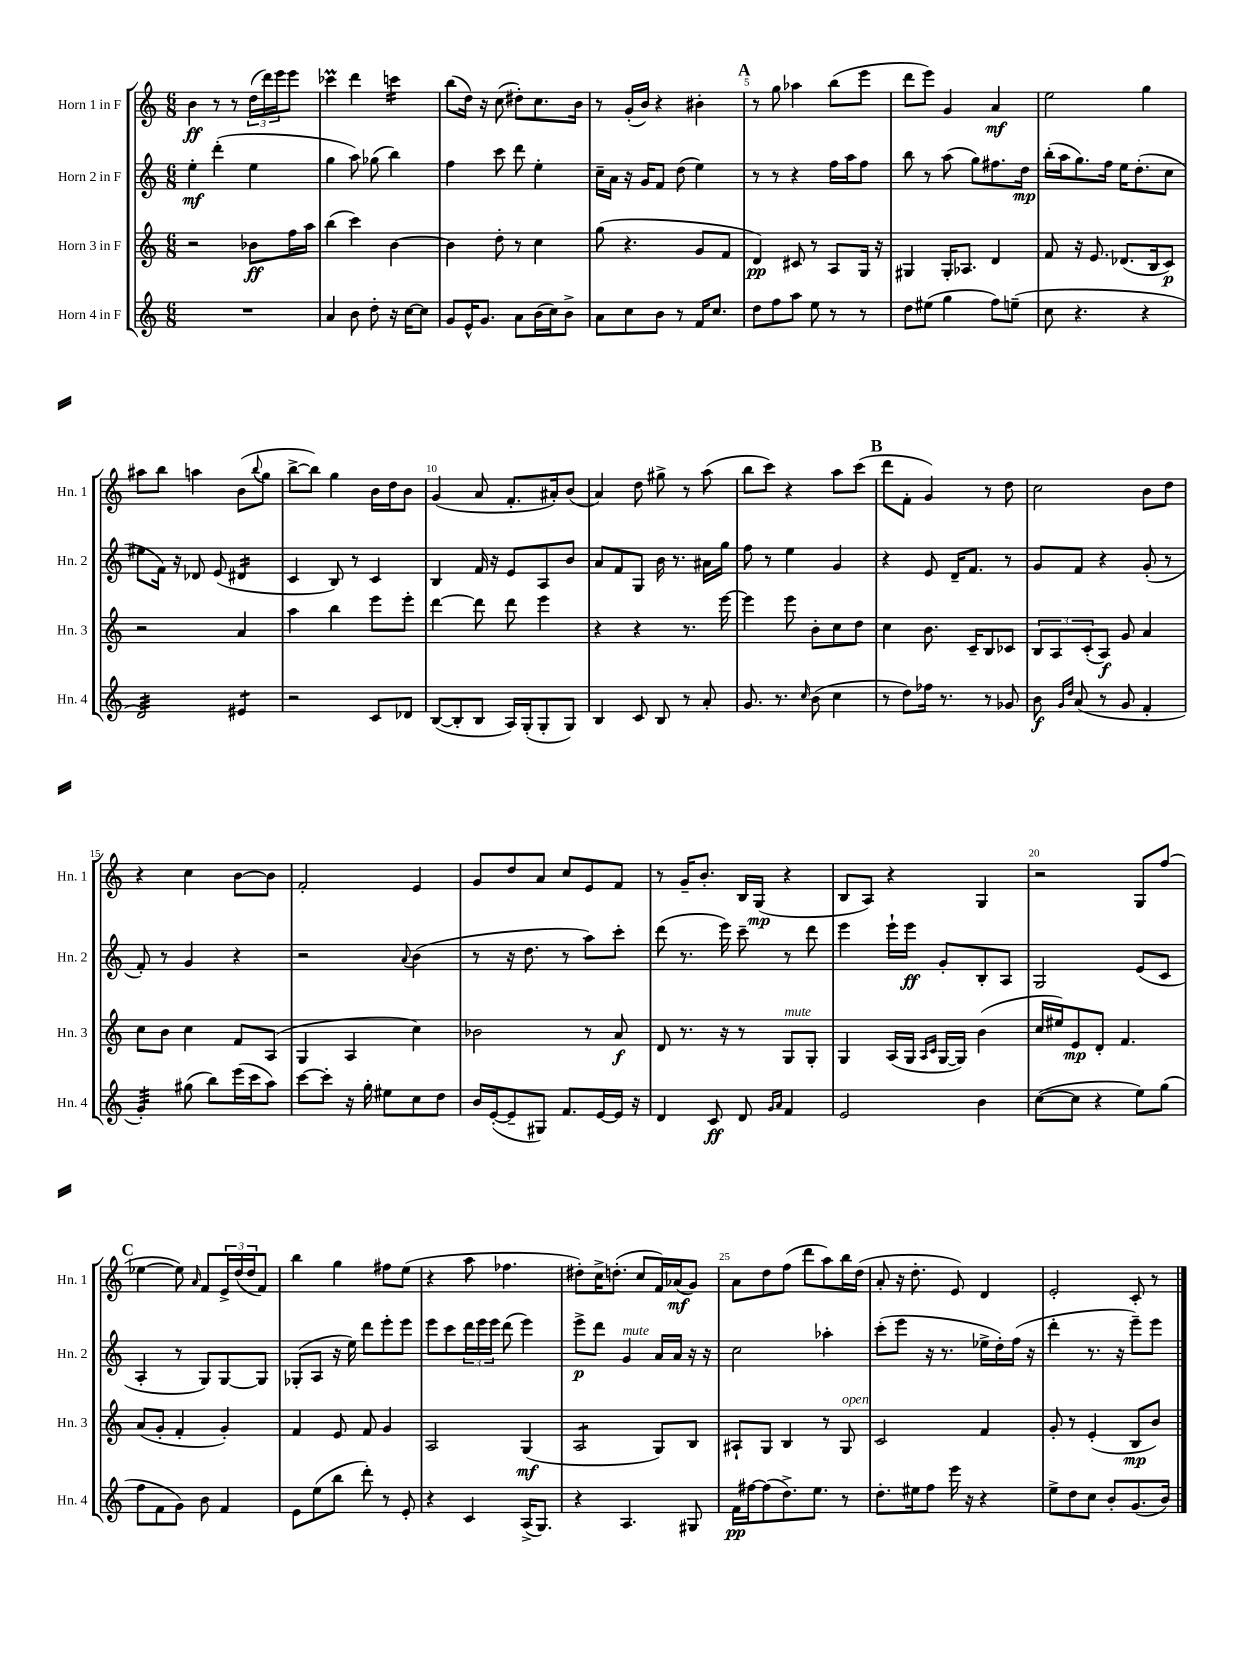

**kern	**kern	**kern	**kern
*staff4	*staff3	*staff2	*staff1
*clefG2	*clefG2	*clefG2	*clefG2
*k[]	*k[]	*k[]	*k[]
*M6/8	*M6/8	*M6/8	*M6/8
2.r	2r	4ee'	4b
.	.	(4ddd'	8r
.	.	.	8r
.	8b-	4ee	(24dd
.	.	.	24ddd)
.	.	.	24eee
.	16ff	.	8eee
.	16aa	.	.
=	=	=	=
4a	(4bb	4gg	4ccc-
8b	4ccc)	8aa)	4ddd
8dd'	.	(8gg-	.
16r	[4b	4bb)	4ccc
[16cc	.	.	.
8cc]	.	.	.
=	=	=	=
8g	4b]	4ff	(8bb
16e^^	.	.	16dd)
8.g	.	.	16r
.	8dd'	8ccc	(8cc
8a	8r	8ddd	8dd#')
(16b	4cc	4ee'	8.cc
16cc)	.	.	.
8b^	.	.	.
.	.	.	16b
=	=	=	=
8a	(8gg	16cc~	8r
.	.	16a	.
8cc	4.r	16r	(16g'
.	.	16g	16b)
8b	.	8f	4r
8r	.	(8dd	.
16f	8g	4ee)	4b#'
8.cc	.	.	.
.	8f	.	.
=	=	=	=
8dd	4d)	8r	8r
8ff	.	8r	8gg
8aa	8c#	4r	4aa-
8ee	8r	.	.
8r	8A	16ff	(8bb
.	.	16aa	.
8r	16G	8ff	8eee
.	16r	.	.
=	=	=	=
8dd	4G#	8bb	8ddd
(8ee#	.	8r	8eee)
4gg	16G#'	(8aa	4g
.	8.A-	.	.
.	.	8gg)	.
8ff)	4d	8.ff#	4a
(8ee~	.	.	.
.	.	16dd	.
=	=	=	=
8cc	8f	(16bb'	2ee
.	.	16aa	.
4.r	16r	8.gg)	.
.	8.e	.	.
.	.	16ff	.
.	(8.d-	16ee	.
.	.	(8.dd'	.
4r	.	.	4gg
.	16B	.	.
.	8c)	8cc	.
=	=	=	=
2d)	2r	8ee#	8aa#
.	.	16f)	8bb
.	.	16r	.
.	.	8d-	4aa
.	.	(8e	.
4e#	4a	4d#	(8b
.	.	.	8qqbb
.	.	.	8gg
=	=	=	=
2r	4aa	4c	[8bb^
.	.	.	8bb])
.	4bb	8B)	4gg
.	.	8r	.
8c	8eee	4c	16b
.	.	.	16dd
8d-	8eee'	.	8b
=	=	=	=
([8B	[4ddd	4B	(4g
8B']	.	.	.
8B	8ddd]	16f	8a
.	.	16r	.
16A)	8ddd	8e	8.f'
(16G'	.	.	.
8G'	4eee	8A	.
.	.	.	16a#')
8G)	.	8b	(8b
=	=	=	=
4B	4r	8a	4a)
.	.	8f	.
8c	4r	8G	8dd
8B	.	16b	8gg#^
.	.	8.r	.
8r	8.r	.	8r
8a'	.	16a#	(8aa
.	[16eee	16gg	.
=	=	=	=
8.g	4eee]	8ff	8bb
.	.	8r	8ccc)
8.r	.	.	.
.	8eee	4ee	4r
16qqcc	.	.	.
(8b	8b'	.	.
4cc	8cc	4g	8aa
.	8dd	.	(8ccc
=	=	=	=
8r	4cc	4r	8ddd
8dd)	.	.	8f'
16ff-	8.b	8e	4g)
8.r	.	.	.
.	.	16d~	.
.	16c~	8.f	.
8r	8B	.	8r
8g-	8c-	8r	8dd
=	=	=	=
8b	12B	8g	2cc
.	12A	.	.
16qqg	.	.	.
16qqdd	.	.	.
(8a	.	8f	.
.	(12c'	.	.
8r	8A)	4r	.
8g	8g	.	.
4f'	4a	(8g'	8b
.	.	8r	8dd
=	=	=	=
4g')	8cc	8f')	4r
.	8b	8r	.
(8gg#	4cc	4g	4cc
8bb)	.	.	.
(16eee	8f	4r	[8b
16ccc	.	.	.
8aa)	(8A	.	8b]
=	=	=	=
[8ccc	4G	2r	2f'
8ccc']	.	.	.
16r	4A	.	.
16gg'	.	.	.
8ee#	.	.	.
.	.	8qqa	.
8cc	4cc)	(4b	4e
8dd	.	.	.
=	=	=	=
16b	2b-	8r	8g
([16e'	.	.	.
8e~]	.	16r	8dd
.	.	8.dd	.
8G#)	.	.	8a
8.f	.	8r	8cc
.	8r	8aa)	8e
[16e	.	.	.
16e]	8a	8ccc'	8f
16r	.	.	.
=	=	=	=
4d	8d	(8ddd	8r
.	8.r	8.r	16g~
.	.	.	8.b'
8c	.	.	.
.	16r	16eee)	.
8d	8r	8ccc~	16B
.	.	.	(16G
16qqg	.	.	.
16qqa	.	.	.
4f	8G	8r	4r
.	8G'	8ddd	.
=	=	=	=
2e	4G	4eee	8B
.	.	.	8A)
.	(16A	16eee`	4r
.	16G	16eee	.
.	16qqA	.	.
.	16qqc	.	.
.	[16G	8g'	.
.	16G])	.	.
4b	(4b	8B'	4G
.	.	8A	.
=	=	=	=
([8cc	16cc	2G	2r
.	16ee#)	.	.
8cc]	8e	.	.
4r	8d'	.	.
.	4.f	.	.
8ee)	.	(8e	8G
(8gg	.	8c	(8ff
=	=	=	=
8ff	(8a	4A'	[4ee-
8f	8g'	.	.
8g)	4f'	8r	8ee-])
.	.	.	16qqa
8b	.	8G)	8f
4f	4g')	[8G	24e^
.	.	.	(24dd
.	.	.	24dd
.	.	8G]	8f)
=	=	=	=
8e	4f	(8G-'	4bb
(8ee	.	8A	.
8bb	8e	16r	4gg
.	.	16ee)	.
8ddd')	8f	8ddd	.
8r	4g	8eee'	8ff#
8e'	.	8eee	(8ee
=	=	=	=
4r	2A	8eee	4r
.	.	8ccc	.
4c	.	24ddd	8aa
.	.	24eee	.
.	.	24eee	.
.	.	(8ddd	4.ff-
(16A^	(4G	4eee)	.
8.G)	.	.	.
=	=	=	=
4r	2A	8eee^	8dd#')
.	.	8ddd	16cc^
.	.	.	(8.dd'
4.A	.	4g	.
.	.	.	8cc
.	8G)	16a	16f)
.	.	16a	(16a-
8G#	8B	16r	8g)
.	.	16r	.
=	=	=	=
16f	8A#`	2cc	8a
[16ff#	.	.	.
(8ff#]	8G	.	8dd
8.dd^)	4B	.	(8ff
.	.	.	8ddd
8.ee	.	.	.
.	8r	4aa-'	8aa)
8r	8G	.	16bb
.	.	.	(16dd
=	=	=	=
8.dd'	2c	(8ccc'	8a'
.	.	8eee	16r
16ee#	.	.	8.dd'
8ff	.	16r	.
.	.	8.r	.
16eee	.	.	8e)
16r	.	.	.
4r	4f	16ee-^	4d
.	.	16dd')	.
.	.	(16ff	.
.	.	16r	.
=	=	=	=
8ee^	8g'	4ddd'	2e'
8dd	8r	.	.
8cc	(4e'	8.r	.
8b'	.	.	.
.	.	16r	.
(8.g	8B	8eee~)	8c'
.	8b)	8eee	8r
16b)	.	.	.
==	==	==	==
*-	*-	*-	*-
